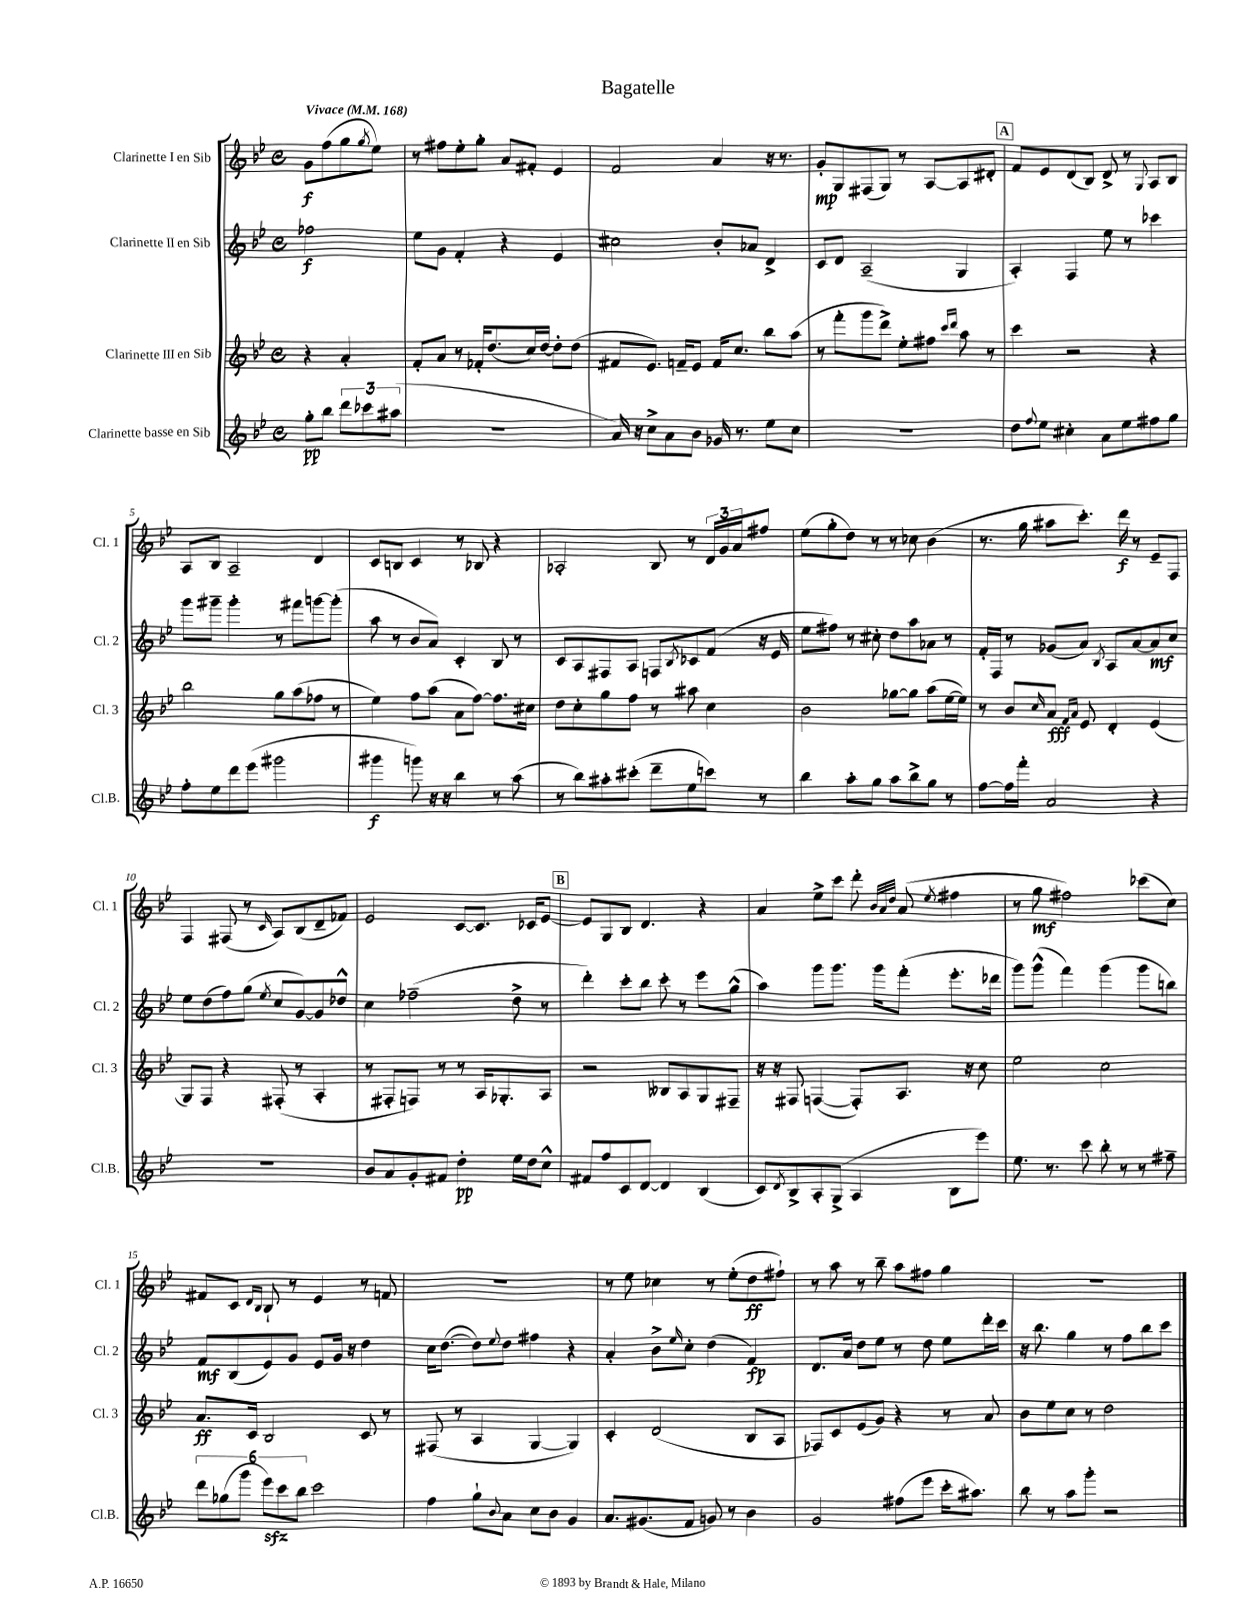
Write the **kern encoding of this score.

**kern	**dynam	**kern	**dynam	**kern	**dynam	**kern	**dynam
*part4	*part4	*part3	*part3	*part2	*part2	*part1	*part1
*staff4	*staff4	*staff3	*staff3	*staff2	*staff2	*staff1	*staff1
*I"Clarinette basse en Sib	*	*I"Clarinette III en Sib	*	*I"Clarinette II en Sib	*	*I"Clarinette I en Sib	*
*I'Cl.B.	*	*I'Cl. 3	*	*I'Cl. 2	*	*I'Cl. 1	*
*clefG2	*	*clefG2	*	*clefG2	*	*clefG2	*
*k[b-e-]	*	*k[b-e-]	*	*k[b-e-]	*	*k[b-e-]	*
*M4/4	*	*M4/4	*	*M4/4	*	*M4/4	*
*met(c)	*	*met(c)	*	*met(c)	*	*met(c)	*
*MM168	*	*MM168	*	*MM168	*	*MM168	*
=	=	=	=	=	=	=	=
!	!	!	!	!	!	!LO:TX:a:B:t=Vivace	!
8gg'\L	pp	4r	.	2ff-X\	f	8g\L	f
8bb-\J	.	.	.	.	.	(8ff\	.
12ddd\L	.	4a'/	.	.	.	8gg\	.
12ccc-X\	.	.	.	.	.	.	.
.	.	.	.	.	.	8qgg/	.
.	.	.	.	.	.	8ee-\J)	.
(12aa#X\J	.	.	.	.	.	.	.
=1	=1	=1	=1	=1	=1	=1	=1
1r	.	8f'/L	.	8ee-\L	.	8r	.
.	.	8a/J	.	8g\J	.	8ff#X\L	.
.	.	8r	.	4f'/	.	8ee-'\	.
.	.	16f-X'/KL	.	.	.	8gg'\J	.
.	.	(8.dd/	.	.	.	.	.
.	.	.	.	4r	.	8a/L	.
.	.	16cc/L)	.	.	.	8f#X'/J	.
.	.	[16dd/JJ	.	.	.	.	.
.	.	8dd'\L]	.	4e-/	.	4e-/	.
.	.	(8dd\J	.	.	.	.	.
=2	=2	=2	=2	=2	=2	=2	=2
16a/)	.	8f#X/L	.	2cc#X\	.	2f/	.
16r	.	.	.	.	.	.	.
8cc^\L	.	8.e-/J)	.	.	.	.	.
8a\	.	.	.	.	.	.	.
.	.	16fn~/KL	.	.	.	.	.
8b-\J	.	8e-/J	.	.	.	.	.
16g-X/	.	16f/KL	.	8b-'/L	.	4a/	.
8.r	.	8.cc/J	.	.	.	.	.
.	.	.	.	8a-X/J	.	.	.
8ee-\L	.	8bb-\L	.	4d^/	.	16r	.
.	.	.	.	.	.	8.r	.
8cc\J	.	(8aa\J	.	.	.	.	.
=3	=3	=3	=3	=3	=3	=3	=3
1r	.	8r	.	8c/L	.	8g'/L	mp
.	.	8fff'\L	.	8d/J	.	8G/	.
.	.	8ggg\	.	(2A~/	.	(8F#X/	.
.	.	8ddd^\J)	.	.	.	8G/J)	.
.	.	8ee-'\L	.	.	.	8r	.
.	.	8ff#X\J	.	.	.	[8A/L	.
.	.	16qqccc/LL	.	.	.	.	.
.	.	16qqddd/JJ	.	.	.	.	.
.	.	8aa\	.	4G/	.	8A/]	.
.	.	8r	.	.	.	8d#X'/J	.
!!LO:REH:place=s1:t=A
=4	=4	=4	=4	=4	=4	=4	=4
8dd\L	.	4ccc\	.	4A'/)	.	8f/L	.
8qqff/	.	.	.	.	.	.	.
8ee-\J	.	.	.	.	.	8e-/	.
4cc#X'\	.	2r	.	4F/	.	(8d/	.
.	.	.	.	.	.	8B-/J)	.
8a\L	.	.	.	8ee-\	.	8d^/	.
8ee-\	.	.	.	8r	.	8r	.
.	.	.	.	.	.	8qqG/	.
8ff#X\	.	4r	.	4ccc-X\	.	8A/L	.
8gg\J	.	.	.	.	.	8B-/J	.
!!LO:LB:g=z
=5	=5	=5	=5	=5	=5	=5	=5
8ff'\L	.	2bb-\	.	8ggg\L	.	8A/L	.
8ee-\	.	.	.	8ggg#X~\J	.	8B-/J	.
8ddd\	.	.	.	4ggg#'\	.	2A~/	.
(8eee-\J	.	.	.	.	.	.	.
2ggg#X\	.	8gg\L	.	8r	.	.	.
.	.	(8aa\	.	8fff#X\L	.	.	.
.	.	8ff-X\J	.	[8gggn\	.	4d/	.
.	.	8r	.	(8ggg'\J]	.	.	.
=6	=6	=6	=6	=6	=6	=6	=6
4ggg#X\	f	4ee-\)	.	8aa\	.	8c/L	.
.	.	.	.	8r	.	8Bn/J	.
8gggn\)	.	8ff\L	.	8b-/L	.	4c/	.
16r	.	(8aa\J	.	8a/J)	.	.	.
16r	.	.	.	.	.	.	.
4bb-\	.	8a\L	.	4c'/	.	8r	.
.	.	[8ff\J)	.	.	.	8B-X/	.
8r	.	8.ff\L]	.	8B-/	.	4r	.
(8aa\	.	.	.	8r	.	.	.
.	.	16cc#X\Jk	.	.	.	.	.
=7	=7	=7	=7	=7	=7	=7	=7
8r	.	8dd\L	.	8c/L	.	2A-X'/	.
8bb-\L)	.	8cc'\	.	8A/	.	.	.
8aa#X'\	.	8gg\	.	8F#X/	.	.	.
(8ccc#X'\J	.	8ff\J	.	8A/J	.	.	.
8ddd~\L	.	8r	.	8Fn/L	.	8B-/	.
.	.	.	.	8qB-/	.	.	.
8ee-\	.	8aa#X\	.	8c-X/	.	8r	.
8cccn\J)	.	4cc\	.	(8f/J	.	24d/LL	.
.	.	.	.	.	.	24g/	.
.	.	.	.	.	.	24a/J	.
8r	.	.	.	16r	.	8ff#X/J	.
.	.	.	.	16e-/	.	.	.
=8	=8	=8	=8	=8	=8	=8	=8
4bb-\	.	2b-\	.	8ee-\L	.	(8ee-\L	.
.	.	.	.	8ff#X\J)	.	8gg'\	.
8aa'\L	.	.	.	8r	.	8dd\J)	.
8gg\J	.	.	.	8cc#X'\	.	8r	.
8aa\L	.	[8gg-X\L	.	8dd\L	.	8r	.
8bb-^\	.	8gg-\J]	.	8aa\	.	8cc-X\	.
8gg\J	.	(8aa\L	.	8a-X\J	.	(4b-\	.
8r	.	[16ee-\L	.	8r	.	.	.
.	.	16ee-\JJ])	.	.	.	.	.
=9	=9	=9	=9	=9	=9	=9	=9
[8ff\L	.	8r	.	16f'/LL	.	8.r	.
.	.	.	.	16F/JJ	.	.	.
16ff\L]	.	8b-/L	.	8r	.	.	.
16fff'\JJ	.	.	.	.	.	16gg\	.
.	.	16qqcc/	.	.	.	.	.
2a/	.	8a/J	fff	(8g-X/L	.	8aa#X\L	.
.	.	16qqf/LL	.	.	.	.	.
.	.	16qqa/JJ	.	.	.	.	.
.	.	8e-/	.	8a/J)	.	8.ccc'\J)	.
.	.	.	.	8qB-/	.	.	.
.	.	4d'/	.	8A/L	.	.	.
.	.	.	.	.	.	16ddd\	f
.	.	.	.	[8a/	.	8r	.
4r	.	(4e-/	.	8a/]	mf	8e-~/L	.
.	.	.	.	8cc/J	.	8F/J	.
!!LO:LB:g=z
=10	=10	=10	=10	=10	=10	=10	=10
1r	.	8G/L)	.	8ee-\L	.	4F/	.
.	.	8F/J	.	(8dd\	.	.	.
.	.	4r	.	8ff\)	.	(8F#X/	.
.	.	.	.	(8gg\J	.	8r	.
.	.	.	.	8qee-/	.	16qqc/	.
.	.	(8F#X'/	.	8cc/L	.	8A/L)	.
.	.	8r	.	[8g/)	.	(8B-/	.
.	.	4A'/	.	8g/]	.	8d~/	.
.	.	.	.	8dd-X^^/J	.	8f-X/J)	.
=11	=11	=11	=11	=11	=11	=11	=11
8b-/L	.	8r	.	4cc\	.	2e-/	.
8a/	.	8F#X'/L	.	.	.	.	.
8g'/	.	8Fn/J)	.	(2ff-X~\	.	.	.
8f#X/J	.	8r	.	.	.	.	.
4dd'\	pp	8r	.	.	.	[8c/L	.
.	.	16A/KL	.	.	.	8.c/J]	.
.	.	8.G-X'/	.	.	.	.	.
16ee-\LL	.	.	.	8dd^\	.	.	.
16dd\J	.	.	.	.	.	16c-X/KL	.
8cc^^\J	.	8A/J	.	8r	.	[8e-/J	.
!!LO:REH:place=s1:t=B
=12	=12	=12	=12	=12	=12	=12	=12
8f#X/L	.	2r	.	4ddd'\)	.	8e-/L]	.
8ff/	.	.	.	.	.	8G/	.
8c/	.	.	.	8ccc'\L	.	8B-/J	.
[8d/J	.	.	.	8bb-\J	.	4.d/	.
4d/]	.	8B--X/L	.	8ccc'\	.	.	.
.	.	8A/	.	8r	.	.	.
(4B-/	.	8G/	.	8eee-\L	.	4r	.
.	.	8F#X~/J	.	(8gg^^\J	.	.	.
=13	=13	=13	=13	=13	=13	=13	=13
8c/L)	.	16r	.	4aa\)	.	4a/	.
.	.	16r	.	.	.	.	.
8qd/	.	.	.	.	.	.	.
8B-^/	.	8F#X/	.	.	.	.	.
8A'/	.	([4Fn/	.	8ggg\L	.	8ee-^\L	.
(8G^/J	.	.	.	8.ggg\J	.	8ccc\J	.
4A/	.	8F'/L])	.	.	.	8ddd'\	.
.	.	.	.	16ggg\KL	.	.	.
.	.	.	.	.	.	32qqb-/LLL	.
.	.	.	.	.	.	32qqa/	.
.	.	.	.	.	.	32qqdd/JJJ	.
.	.	8.A/J	.	(8fff'\J	.	(8a/	.
.	.	.	.	.	.	8qee-/	.
8B-\L	.	.	.	8.eee-'\L	.	4ff#X\	.
.	.	16r	.	.	.	.	.
8eee-\J)	.	8cc\	.	.	.	.	.
.	.	.	.	16ddd-X\Jk	.	.	.
=14	=14	=14	=14	=14	=14	=14	=14
8.ee-\	.	2ee-\	.	8ggg\L)	.	8r	.
.	.	.	.	(8ggg^^\J	.	8gg\	mf
8.r	.	.	.	.	.	.	.
.	.	.	.	4fff\)	.	2ff#X\)	.
8ccc\	.	.	.	.	.	.	.
8bb-'\	.	2cc\	.	(4ggg\	.	.	.
8r	.	.	.	.	.	.	.
8r	.	.	.	8ggg\L	.	(8ccc-X\L	.
8ff#X~\	.	.	.	8bbn\J)	.	8cc\J)	.
!!LO:LB:g=z
=15	=15	=15	=15	=15	=15	=15	=15
12ddd\L	.	8.a/L	ff	8f/L	mf	8f#X/L	.
(12gg-X\	.	.	.	.	.	.	.
.	.	.	.	(8B-/	.	8c/J	.
12ggg\J	.	.	.	.	.	.	.
.	.	16c/Jk	.	.	.	.	.
.	.	.	.	.	.	16qqd/LL	.
.	.	.	.	.	.	16qqB-/JJ	.
12eee-zz\L)	.	2B-/	.	8e-/)	.	8B-`/	.
12ccc\	.	.	.	.	.	.	.
.	.	.	.	8g/J	.	8r	.
12bb-\J	.	.	.	.	.	.	.
2ccc\	.	.	.	8e-/L	.	4e-/	.
.	.	.	.	16g/Jk	.	.	.
.	.	.	.	16r	.	.	.
.	.	8c/	.	4dd\	.	8r	.
.	.	8r	.	.	.	8fn/	.
=16	=16	=16	=16	=16	=16	=16	=16
4ff\	.	(8F#X/	.	16cc\KL	.	1r	.
.	.	.	.	([8.dd\J	.	.	.
.	.	8r	.	.	.	.	.
8gg`\L	.	4A/	.	8dd\L])	.	.	.
8qqb-/	.	.	.	8qqee-/	.	.	.
8a\J	.	.	.	8dd\J	.	.	.
8cc\L	.	[4G/	.	4ff#X\	.	.	.
8b-\J	.	.	.	.	.	.	.
4g/	.	4G/])	.	4r	.	.	.
=17	=17	=17	=17	=17	=17	=17	=17
8.a/L	.	4c'/	.	4a'/	.	8r	.
.	.	.	.	.	.	8ee-\	.
(8.g#X/	.	.	.	.	.	.	.
.	.	(2d/	.	8b-^\L	.	4cc-X\	.
.	.	.	.	16qqee-/	.	.	.
8f/J	.	.	.	8cc'\J	.	.	.
8gn/)	.	.	.	(4dd\	.	8r	.
8r	.	.	.	.	.	(8ee-'\L	.
4b-\	.	8B-/L	.	4f/)	fp	8dd\	ff
.	.	8A/J	.	.	.	8ff#X`\J)	.
=18	=18	=18	=18	=18	=18	=18	=18
2g/	.	8F-X/L)	.	8.d/L	.	8r	.
.	.	8c/	.	.	.	8aa\	.
.	.	.	.	16a/Jk	.	.	.
.	.	(8e-/	.	8dd\L	.	8r	.
.	.	8g/J)	.	8ee-\J	.	8bb-~\	.
(8ff#X\L	.	4r	.	8r	.	8aa\L	.
8eee-\J	.	.	.	8dd\	.	8ff#X\J	.
16ccc'\KL	.	8r	.	8ee-\L	.	4gg\	.
8.aa#X\J)	.	.	.	.	.	.	.
.	.	8a/	.	16ddd'\L	.	.	.
.	.	.	.	16ccc\JJ	.	.	.
=19	=19	=19	=19	=19	=19	=19	=19
8bb-\	.	8b-\L	.	16r	.	1r	.
.	.	.	.	8.bb-\	.	.	.
8r	.	8ee-\	.	.	.	.	.
8aa\L	.	8cc\J	.	4gg\	.	.	.
8ggg'\J	.	8r	.	.	.	.	.
2r	.	2dd\	.	8r	.	.	.
.	.	.	.	8ff\L	.	.	.
.	.	.	.	8bb-\	.	.	.
.	.	.	.	8ccc\J	.	.	.
==	==	==	==	==	==	==	==
*-	*-	*-	*-	*-	*-	*-	*-
